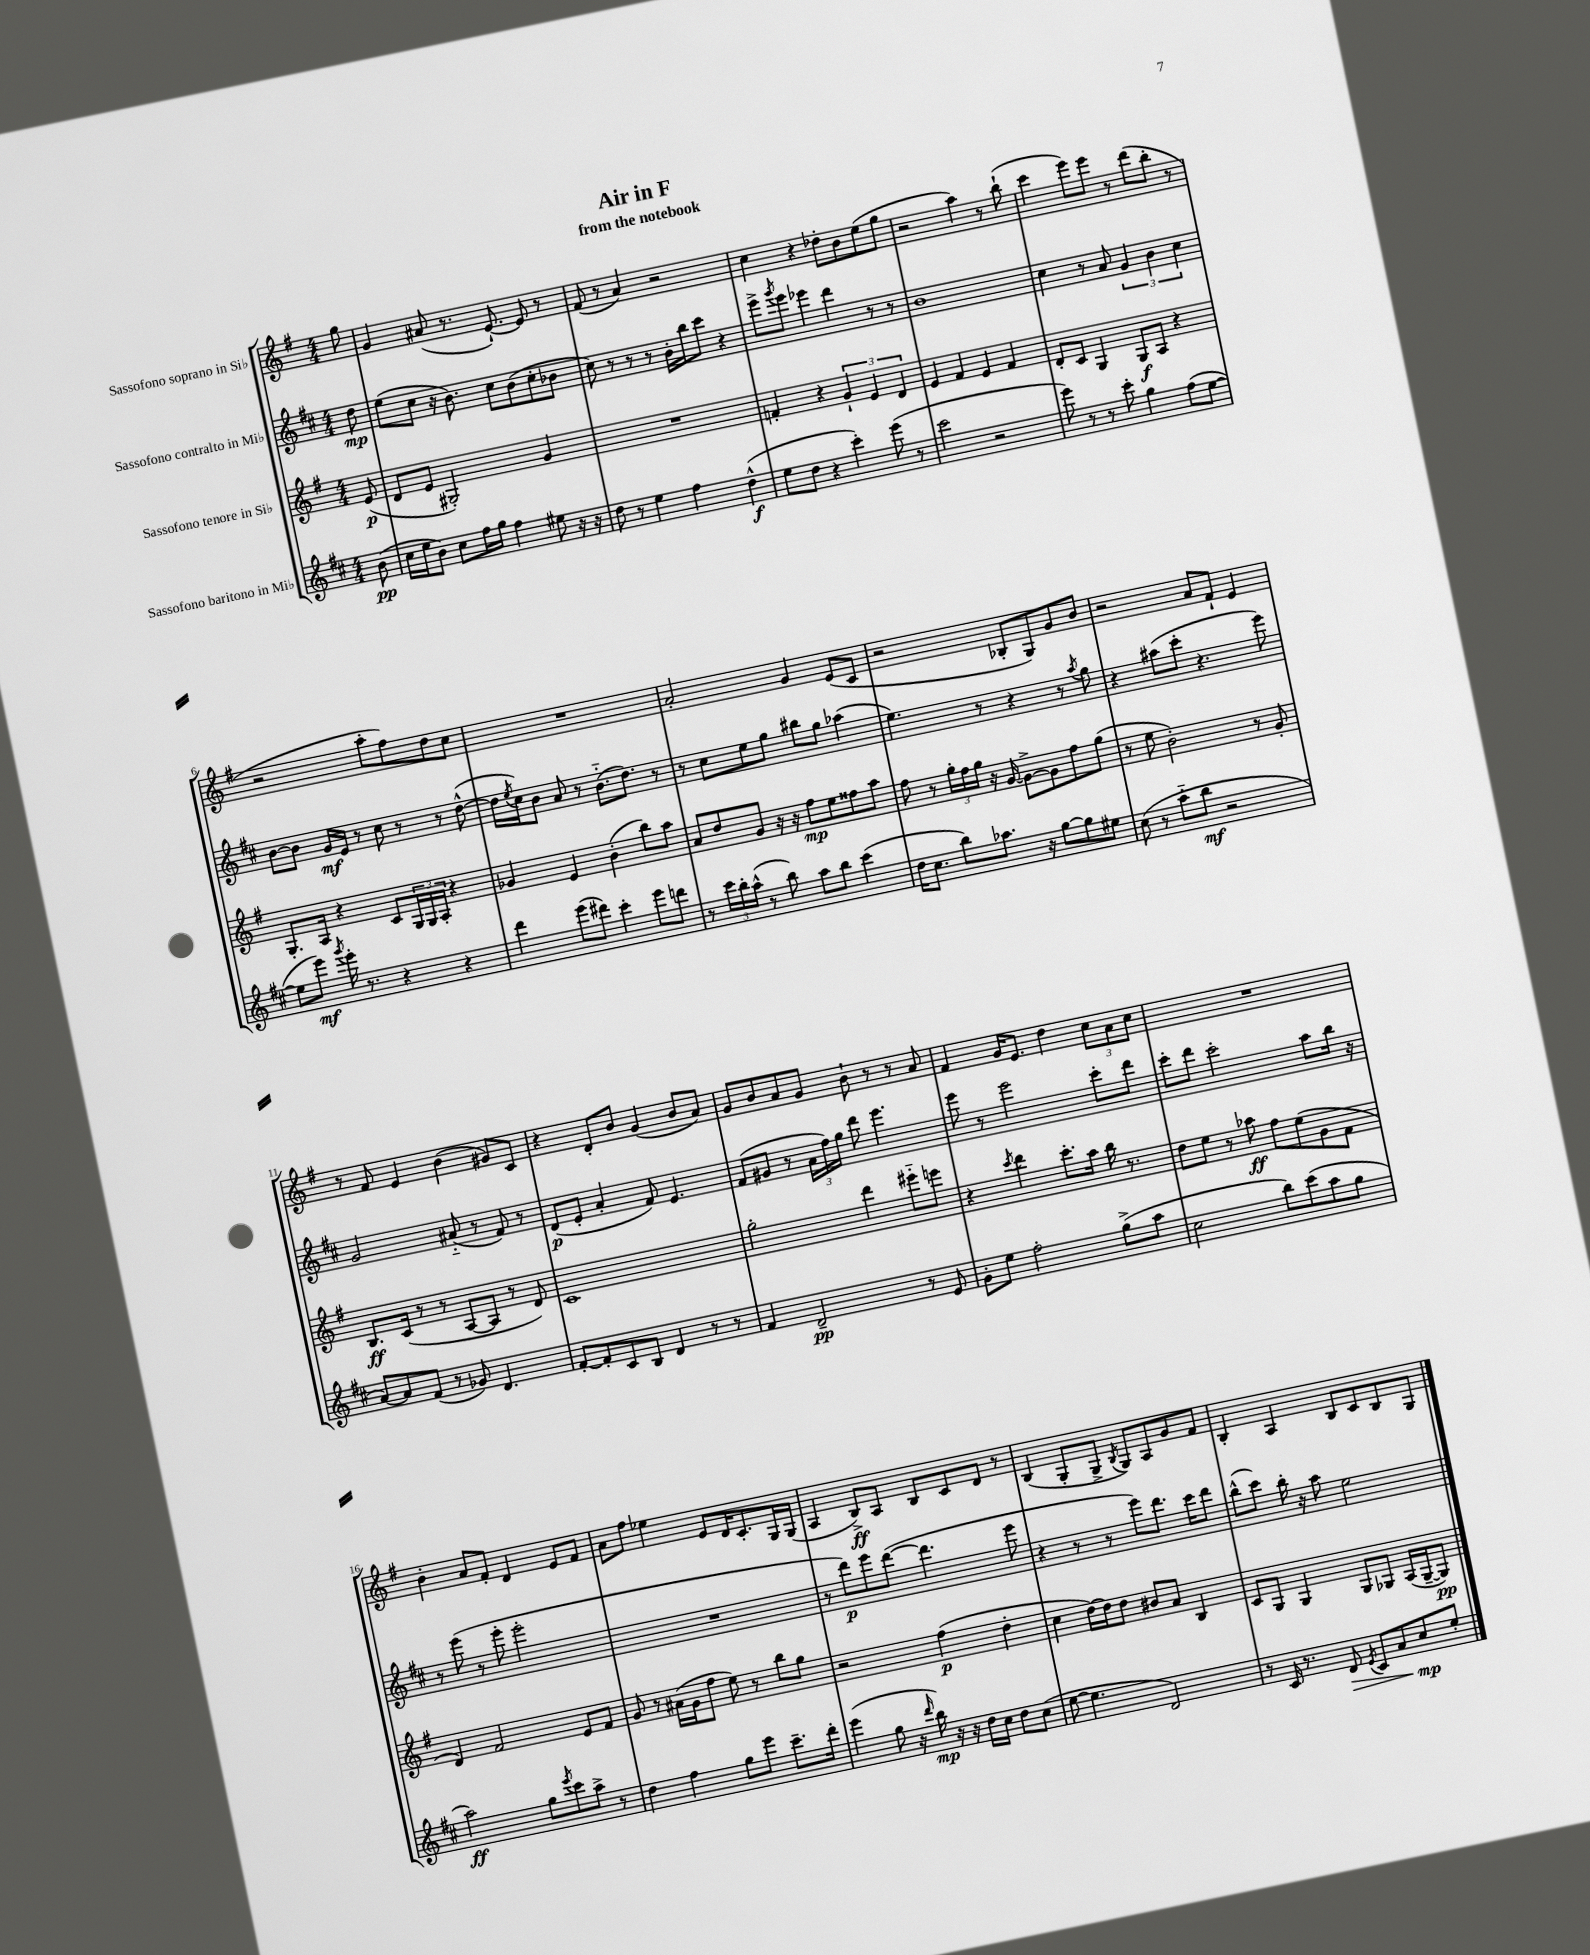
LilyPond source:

\header { title = "Air in F" subtitle = "from the notebook" }
<<
\new StaffGroup <<
\new Staff = "s0" \with { instrumentName = "Sassofono soprano in Sib" } {
    \clef treble \key g \major \numericTimeSignature \time 4/4 \partial 8
    g''8 |
    g'4 ais'8( r8. e'8.~-!) e'8 r8 |
    fis'8( r8 a'4) r2 |
    c''4 r4 des''8-. b'8 e''8( g''8 |
    r2 a''4) r8 b''8-!( |
    c'''4 e'''8) e'''8 r8 d'''8( b''8-. r8 |
    r2 a''8-. fis''8) d''8 c''8 |
    R1 |
    a'2-. g'4 e'8( c'8 |
    r2 bes8-. g8) g'8 b'8 |
    r2 a'8 fis'8-! e'4 |
    r8 fis'8 e'4 b'4( gis'8) c'8 |
    r4 d'8-. b'8 g'4( b'8 a'8) |
    g'8 b'8 a'8 g'8 b'8-! r8 r8 a'8 |
    fis'4 g'16 e'8. d''4 \tuplet 3/2 { c''8 a'8 c''8 } |
    R1 |
    b'4-. a'8 fis'8-. d'4 e'8 fis'8 |
    a'8 fis''8 ees''4 e'8 d'16 c'8.-. g16 g16( |
    a4 b8->\ff) a8 b8 c'8 d'8 r8 |
    b4( g8-. g8-> \acciaccatura { b8 } g8) a8 g'8 fis'8 |
    b4-. a4 b8 c'8 b8 g8 \bar "|." |
}
\new Staff = "s1" \with { instrumentName = "Sassofono contralto in Mib" } {
    \clef treble \key d \major \numericTimeSignature \time 4/4 \partial 8
    d''8\mp |
    e''8( cis''8 r16 b'8.) cis''8 b'8( cis''8-. bes'8 |
    cis''8) r8 r8 r8 b'16-. b''16 cis'''8 r4 |
    e'''8-> \acciaccatura { g'''8 } e'''8 ees'''4 d'''4 r8 r8 |
    b'1 |
    cis''4 r8 a'8 \tuplet 3/2 { g'4 b'4 cis''4 } |
    b'8~ b'8 g'16\mf e'16 r8 cis''8 r8 r8 d''8~-^( |
    d''16 \acciaccatura { e''8 } cis''16) b'8 a'8 r8 b'8.-_( d''8.) r8 |
    r8 cis''8 e''8 g''8 bis''8 g''8 aes''4( |
    e''4.) r8 r4 r8 \acciaccatura { a''8 } g''8 |
    r4 ais''8( cis'''8-. r4. e'''8) |
    g'2 ais'8-_( r8 fis'8) r8 |
    d'8\p( e'8-. a'4-. fis'8) e'4. |
    fis'8( gis'8 r8 \tuplet 3/2 { a'16 fis''16) g''16 } d'''8 e'''4. |
    e'''8 r8 e'''2 cis'''8-. d'''8 |
    cis'''8-. d'''8 cis'''2-. a''8 b''16 r16 |
    r8 e'''8( r8 e'''8-. e'''2-. |
    R1 |
    r8 d'''8\p) e'''8 d'''8~( d'''4. e'''8 |
    r4 r8 r8 e'''8) d'''8. cis'''16 d'''8 |
    b''8-^( cis'''8) b''16-. r16 a''8 e''2 \bar "|." |
}
\new Staff = "s2" \with { instrumentName = "Sassofono tenore in Sib" } {
    \clef treble \key g \major \numericTimeSignature \time 4/4 \partial 8
    e'8\p( |
    d'8 e'8 gis2-.) g'4 |
    R1 |
    f'4-. r4 \tuplet 3/2 { g'4-! e'4 d'4 } |
    e'4 fis'4 e'4 fis'4 |
    d'8-. c'8 g4 g8\f a8 r4 |
    g8.-. a16 r4 c'8 \tuplet 3/2 { g16 g16 a16-. } r4 |
    ges'4 e'4 b'4-.( b''8) a''8 |
    a'8 d''8 g'8 r16 r16 fis''8\mp e''8 fisis''8 a''8 |
    fis''8 r8 \tuplet 3/2 { g''16-. fis''16 g''16 } r16 g'16~ g'8~-> g'8 fis''8 g''8( |
    r8 e''8 b'2-.) r8 g'8-. |
    b8.\ff c'16( r8 r8 a8~ a8 r8 d'8) |
    c'1 |
    g''2-. d'''4 eis'''8-_ e'''8 |
    r4 \acciaccatura { c'''8 } d'''4 c'''8.-. a''16 b''16 r8. |
    d''8 e''8 r8 aes''8\ff fis''8 e''8( g'8 fis'8 |
    d'4) fis'2 e'8 fis'8 |
    g'8 r8 ais'16( g'16 fis''8 e''8) r8 b''8 g''8 |
    r2 fis''4\p( d''4-. |
    c''4 d''16~) d''16 d''8 bis'8 a'8 b4 |
    c'8 g8 g4 g8 ges8 a16( ges16~-- ges8\pp) \bar "|." |
}
\new Staff = "s3" \with { instrumentName = "Sassofono baritono in Mib" } {
    \clef treble \key d \major \numericTimeSignature \time 4/4 \partial 8
    b'8\pp( |
    cis''16 e''16 b'8) cis''8 fis''16 g''16 fis''4 eis''8 r16 r16 |
    d''8 r8 e''4 fis''4 d''4-^\f( |
    e''8 d''8 r4 cis'''4-.) e'''8( r8 |
    cis'''2 r2 |
    e'''8) r8 r8 cis'''8-. g''4 fis''8( e''8~ |
    e''8 e'''8\mf) \acciaccatura { g'''8 } e'''16-. r8. r4 r4 |
    d'''4 e'''8( dis'''8) cis'''4-. e'''8 d'''8 |
    r8 \tuplet 3/2 { cis'''16 b''16-. a''16-^( } r8 b''8) a''8 b''8 cis'''4( |
    d''16 cis''8. b''8) aes''8. r16 g''8~ g''8 eis''8 |
    cis''8( r8 a''8-_ b''8\mf r2 |
    a'8~) a'8 fis'8( r8 ges'8) d'4. |
    fis'8~-. fis'8-. cis'8 b8 d'4 r8 r8 |
    fis'4 d'2--\pp r8 e'8 |
    g'8-. e''8 fis''2-. g''8->( a''8 |
    cis''2 b''8) cis'''8( a''8 g''8 |
    a''2\ff) g''8 \acciaccatura { e'''8 } cis'''8 a''8-> r8 |
    d''4 fis''4 g''8 e'''8 cis'''8.-- d'''16-. |
    e'''4( g''8 r16 \grace { d'''16 } b''16\mp) r16 r16 d''16 cis''16 d''8 cis''8( |
    e''8~ e''4. d'2) |
    r8 cis'16 r8. d'8\> \acciaccatura { e'8 } cis'8 a'8 cis''8\mp\! e''8-. \bar "|." |
}
>>
>>
